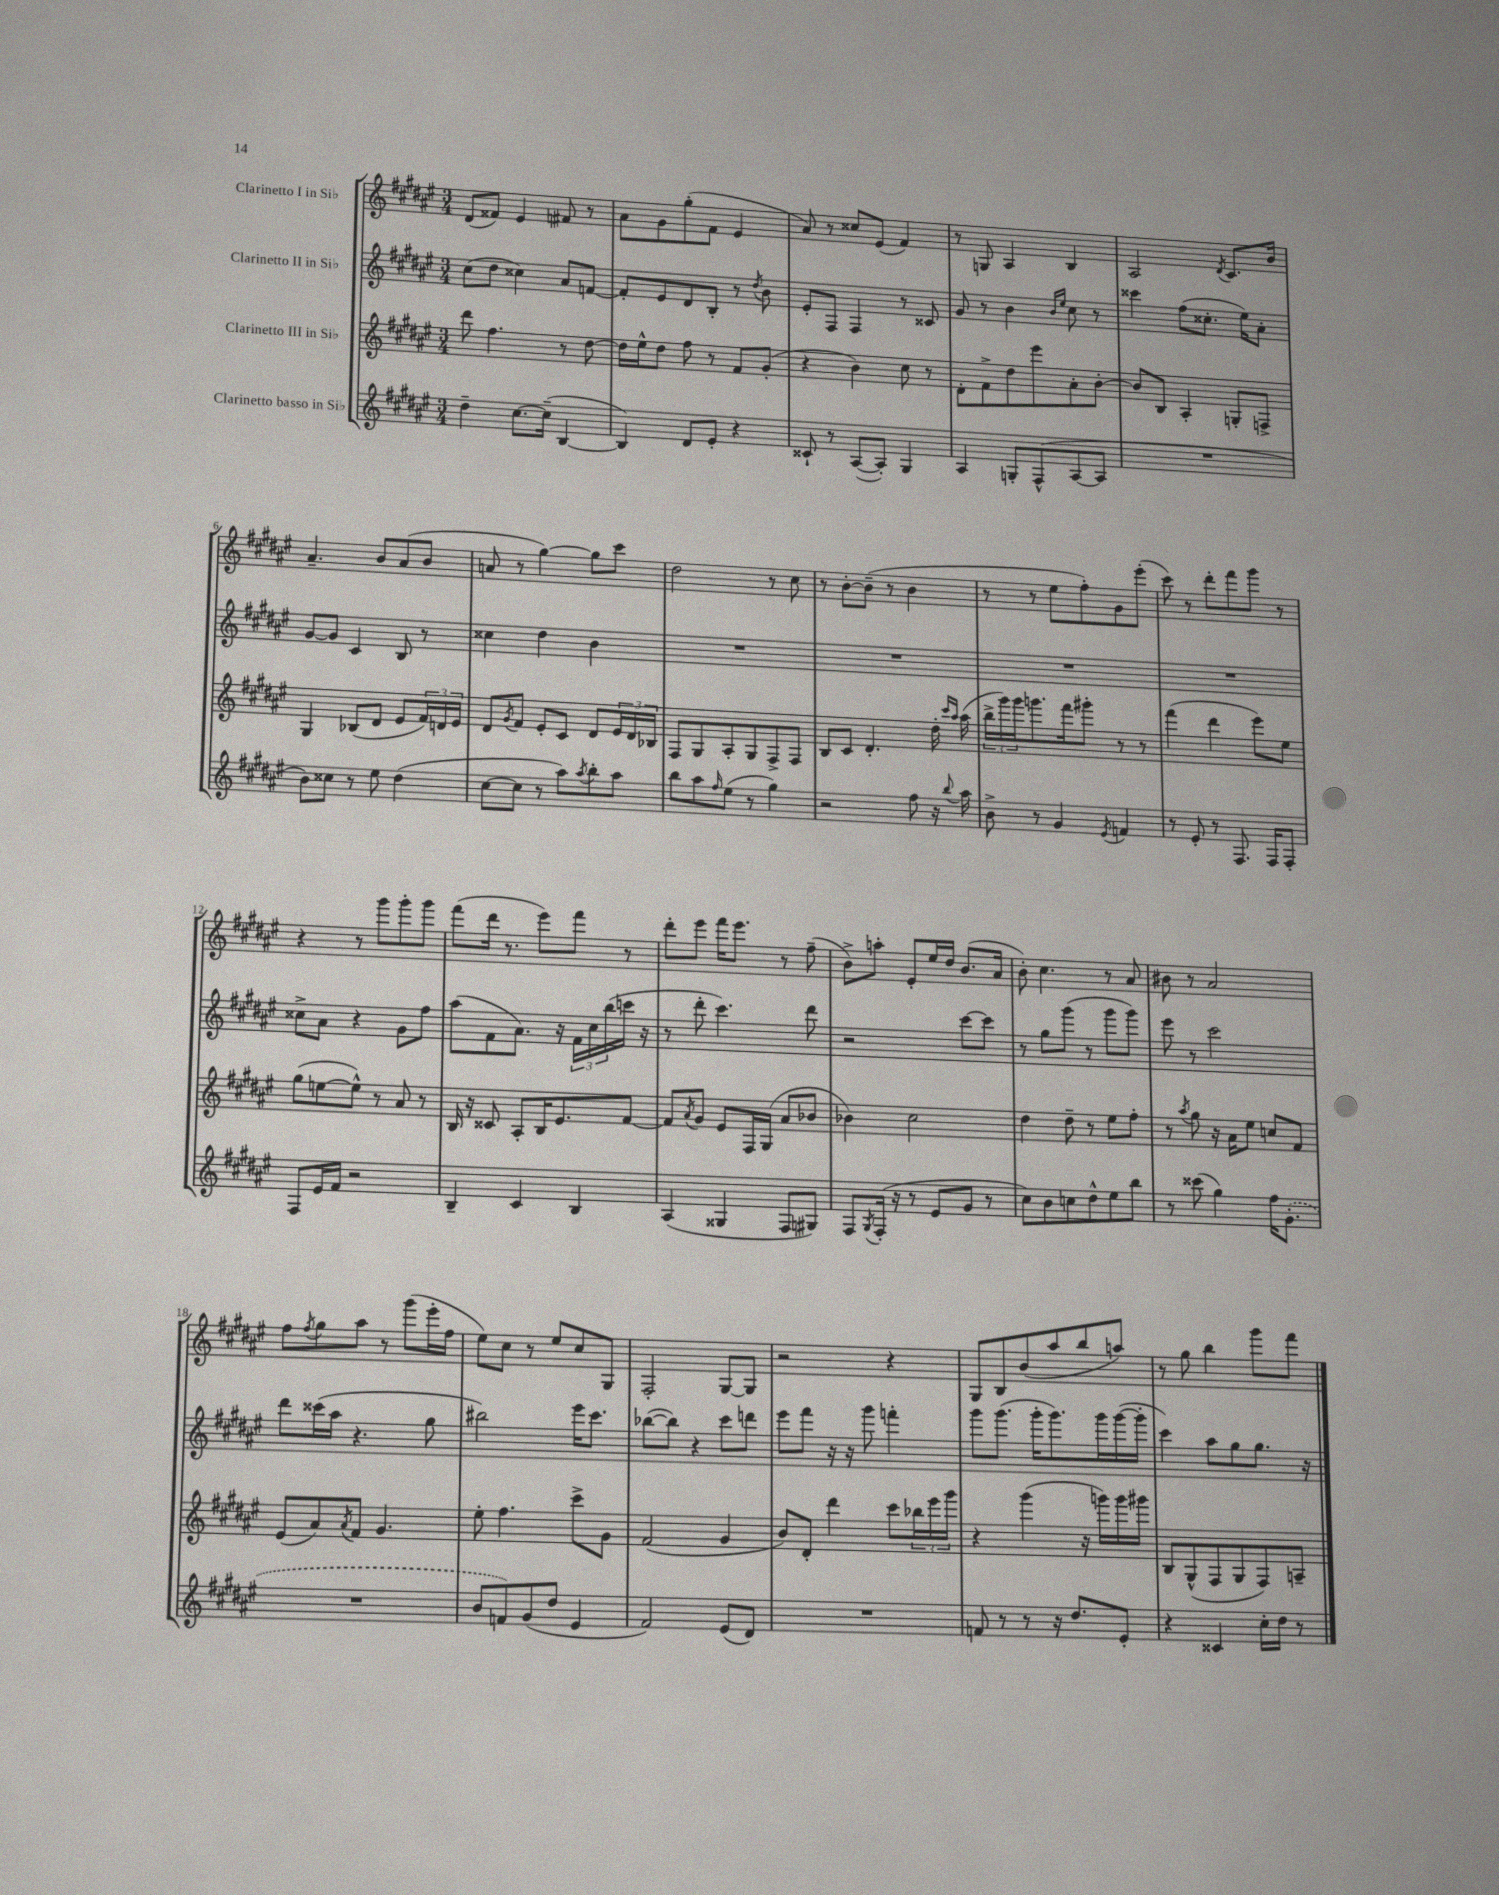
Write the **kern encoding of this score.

**kern	**kern	**kern	**kern
*part4	*part3	*part2	*part1
*staff4	*staff3	*staff2	*staff1
*I"Clarinetto basso in Si♭	*I"Clarinetto III in Si♭	*I"Clarinetto II in Si♭	*I"Clarinetto I in Si♭
*clefG2	*clefG2	*clefG2	*clefG2
*k[f#c#g#d#a#e#]	*k[f#c#g#d#a#e#]	*k[f#c#g#d#a#e#]	*k[f#c#g#d#a#e#]
*M3/4	*M3/4	*M3/4	*M3/4
=1	=1	=1	=1
4dd#~\	8ddd#\	(8cc#\L	(8d#/L
.	4.ff#\	8dd#\J	8f##X/J)
[8.cc#\L	.	4cc##X\)	4e#/
(16cc#~\Jk]	.	.	.
[4B/	8r	8a#/L	8f#X/
.	[8dd#\	[8fn/J	8r
=2	=2	=2	=2
4B/])	16dd#\LL]	8f'/L]	8a#\L
.	16ee#^^\J	.	.
.	8dd#\J	8e#/	8g#\
8d#/L	8ff#\	8d#/	(8gg#'\
8e#'/J	8r	8B'/J	8f#\J
4r	8f#/L	8r	4e#/
.	.	8qdd#/	.
.	(8g#'/J	8b\	.
=3	=3	=3	=3
8c##X`/	4r	8e#'/L	8a#/)
8r	.	8F#/J	8r
([8A#/L	4b\)	4F#/	8cc##X/L
8A#'/J])	.	.	(8e#/J
4G#/	8cc#\	8r	4f#/)
.	8r	8c##X/	.
=4	=4	=4	=4
4A#/	8d#'\L	8g#/	8r
.	8f#^\	8r	8Gn/
8Gn'/L	8dd#\	4b\	4A#/
(8F#^^/	8eee#\	.	.
.	.	16qqb/LL	.
.	.	16qqee#/JJ	.
[8A#/	8a#'\	8cc#\	4B/
8A#/J]	[8b'\J	8r	.
=5	=5	=5	=5
2.r	8b/L]	4ccc##X\	2A#/
.	8B/J	.	.
.	4A#'/	(8ff#\L	.
.	.	8.cc##X'\J	.
.	.	.	8qd#/
.	8Gn'/L	.	8.c#/L
.	.	16ee#\KL)	.
.	8Fn^/J	8a#'\J	.
.	.	.	16b/Jk
!!LO:LB:g=z
=6	=6	=6	=6
8b\L)	4G#/	[8g#/L	4.a#~/
8cc##X\J	.	8g#/J]	.
8r	(8B-X/L	4c#/	.
8ee#\	8d#/J	.	8b/L
(4dd#\	8e#/L	8B/	(8a#/
.	24f#/L)	8r	8b/J
.	24dn/	.	.
.	24e#/JJ	.	.
=7	=7	=7	=7
[8cc#\L	8d#/L	4cc##X\	8an/
.	8qg#/	.	.
8cc#\J]	8f#/J	.	8r
8r	8e#'/L	4dd#\	[4gg#\)
8aa#\L)	8c#/J	.	.
8qaa#/	.	.	.
8bb'\	8d#/L	4b\	8gg#\L]
8aa#\J	24e#/L	.	8ccc#\J
.	24d#/	.	.
.	24B-X/JJ	.	.
=8	=8	=8	=8
8bb\L	8F#/L	2.r	2dd#\
8aa#\	8G#/	.	.
16qqff#/	.	.	.
(8ee#\J	8A#'/	.	.
8r	8G#/	.	.
4gg#\)	8F#^/	.	8r
.	8F#/J	.	8cc#\
=9	=9	=9	=9
2r	8B/L	2.r	8r
.	8c#/J	.	[8b'\L
.	4.d#'/	.	(8b~\J]
.	.	.	8r
8ff#\	.	.	4b\
16r	16dd#'\	.	.
.	16qqccc#/LL	.	.
8qqbb/	16qqaa#/JJ	.	.
16aa#\	(16aa#\	.	.
=10	=10	=10	=10
8b^\	24bb^\LL	2.r	8r
.	24ggg#\)	.	.
.	24ggg#\J	.	.
8r	8.gggn\	.	8r
4g#/	.	.	8ee#\L
.	16fff#\k	.	.
.	8ggg#X'\J	.	8ff#'\)
8qe#/	.	.	.
4fn/	8r	.	8g#\
.	8r	.	(8eee#'\J
=11	=11	=11	=11
8r	(4fff#\	2.r	8ccc#\)
8e#'/	.	.	8r
8r	4ddd#\	.	8ddd#'\L
8.F#/	.	.	8fff#\
.	8eee#\L)	.	8ggg#\J
16F#/KL	.	.	.
8F#'/J	8ee#\J	.	8r
!!LO:LB:g=z
=12	=12	=12	=12
8F#/L	(8gg#\L	8cc##X^\L	4r
16e#/L	[8een\	8a#\J	.
16f#/JJ	.	.	.
2r	8ee^^\J])	4r	8r
.	8r	.	8ggg#\L
.	8a#/	8g#\L	8ggg#'\
.	8r	8ff#\J	8ggg#\J
=13	=13	=13	=13
4B~/	16B/	(8aa#\L	(8fff#\L
.	16r	.	.
.	8c##X/	8f#\	16ddd#\Jk
.	.	.	8.r
4c#/	8A#'/L	8.a#\J)	.
.	16B/K	.	8eee#\L)
.	8.e#/	16r	.
4B/	.	24f#\LL	8fff#\J
.	.	24cc#\	.
.	.	(24bb\	.
.	[8f#/J	16cccn\JJ	8r
.	.	16r	.
=14	=14	=14	=14
(4A#/	8f#/L]	8r	8ddd#'\L
.	8qa#/	.	.
.	8g#/J	8ddd#'\	8eee#\J
4G##X/	8e#/L	4.ccc#\)	16fff#\KL
.	.	.	8.eee#\J
.	16F#/L	.	.
.	(16G#/JJ	.	.
8F#/L	8a#/L	.	8r
8G#X/J)	8b-X/J	8ddd#\	(8ff#~\
=15	=15	=15	=15
8F#/L	4b-X\)	2r	8b^\L)
8qG#/	.	.	.
(16F#'/Jk	.	.	8aan'\J
16r	.	.	.
8r	2cc#\	.	8e#'/L
8e#/L	.	.	16ee#/L
.	.	.	16dd#/JJ
8g#/J	.	[8ccc#\L	(8.b/L
8r	.	8ccc#\J]	.
.	.	.	16a#/Jk
=16	=16	=16	=16
8cc#\L)	4dd#\	8r	8b'\)
8b\	.	8gg#\L	4.cc#\
8ccn\	8dd#~\	(8ggg#\J	.
8dd#^^\	8r	8r	.
8ee#\	8ee#\L	8ggg#\L	8r
8bb\J	8ff#'\J	8ggg#\J)	8a#/
=17	=17	=17	=17
8r	8r	8eee#\	8b#X\
.	8qaa#/	.	.
(8ccc##X\	8gg#\	8r	8r
4gg#\)	16r	2ccc#\	2a#/
.	16a#\KL	.	.
.	8ee#\J	.	.
16ff#\KL	8ccn/L	.	.
(8.g#'\J	.	.	.
.	8f#/J	.	.
!!LO:LB:g=z
=18	=18	=18	=18
2.r	(8e#/L	8ddd#\L	8ff#\L
.	.	.	8qff#/
.	8a#/)	(16ccc##X\L	8gg#\
.	.	16aa#\JJ	.
.	8qa#/	.	.
.	8f#/J	4.r	8aa#\J
.	4.g#/	.	8r
.	.	.	(8ggg#\L
.	.	8gg#\	16eee#'\L
.	.	.	16ff#\JJ
=19	=19	=19	=19
8b/L	8ee#'\	2bb#X\)	8ee#\L)
8fn/)	4.ff#\	.	8cc#\J
(8g#/	.	.	8r
8dd#/J	.	.	8ee#/L
4e#/	8ccc#^\L	16eee#\KL	8cc#/
.	.	8.ccc#\J	.
.	8g#\J	.	8G#/J
=20	=20	=20	=20
2f#/)	(2f#/	([8bb-X\L	2F#'/
.	.	8bb-\J])	.
.	.	4r	.
(8e#/L	4g#/	8ccc#\L	[8G#/L
8d#/J)	.	8dddn\J	8G#/J]
=21	=21	=21	=21
2.r	8b/L)	8eee#\L	2r
.	8d#'/J	8fff#\J	.
.	4ddd#\	16r	.
.	.	16r	.
.	.	8ggg#\	.
.	8ccc#\L	4fffn'\	4r
.	24bb-X\L	.	.
.	24eee#\	.	.
.	24ggg#\JJ	.	.
=22	=22	=22	=22
8fn/	4r	8ggg#\L	8G#/L
8r	.	(8.ggg#\J	8B/
8r	(4ggg#\	.	(8b/
.	.	16ggg#'\KL	.
16r	.	8.ggg#\)	8aa#/
8.dd#/L	.	.	.
.	16r	.	8bb/
.	16gggn\LL)	16ggg#\L	.
8e#'/J	16ggg\	([16ggg#\	8aan/J)
.	16ggg#X\JJ	16ggg#'\JJ]	.
=23	=23	=23	=23
4r	8B/L	4ccc#\)	8r
.	(8G#^^/	.	8gg#\
4c##X/	8F#/	8aa#\L	4bb\
.	8G#/	8gg#\	.
16cc#'\LL	8F#/)	8.gg#\J	8ggg#\L
16dd#\JJ	.	.	.
8r	8An~/J	.	8fff#\J
.	.	16r	.
==	==	==	==
*-	*-	*-	*-
